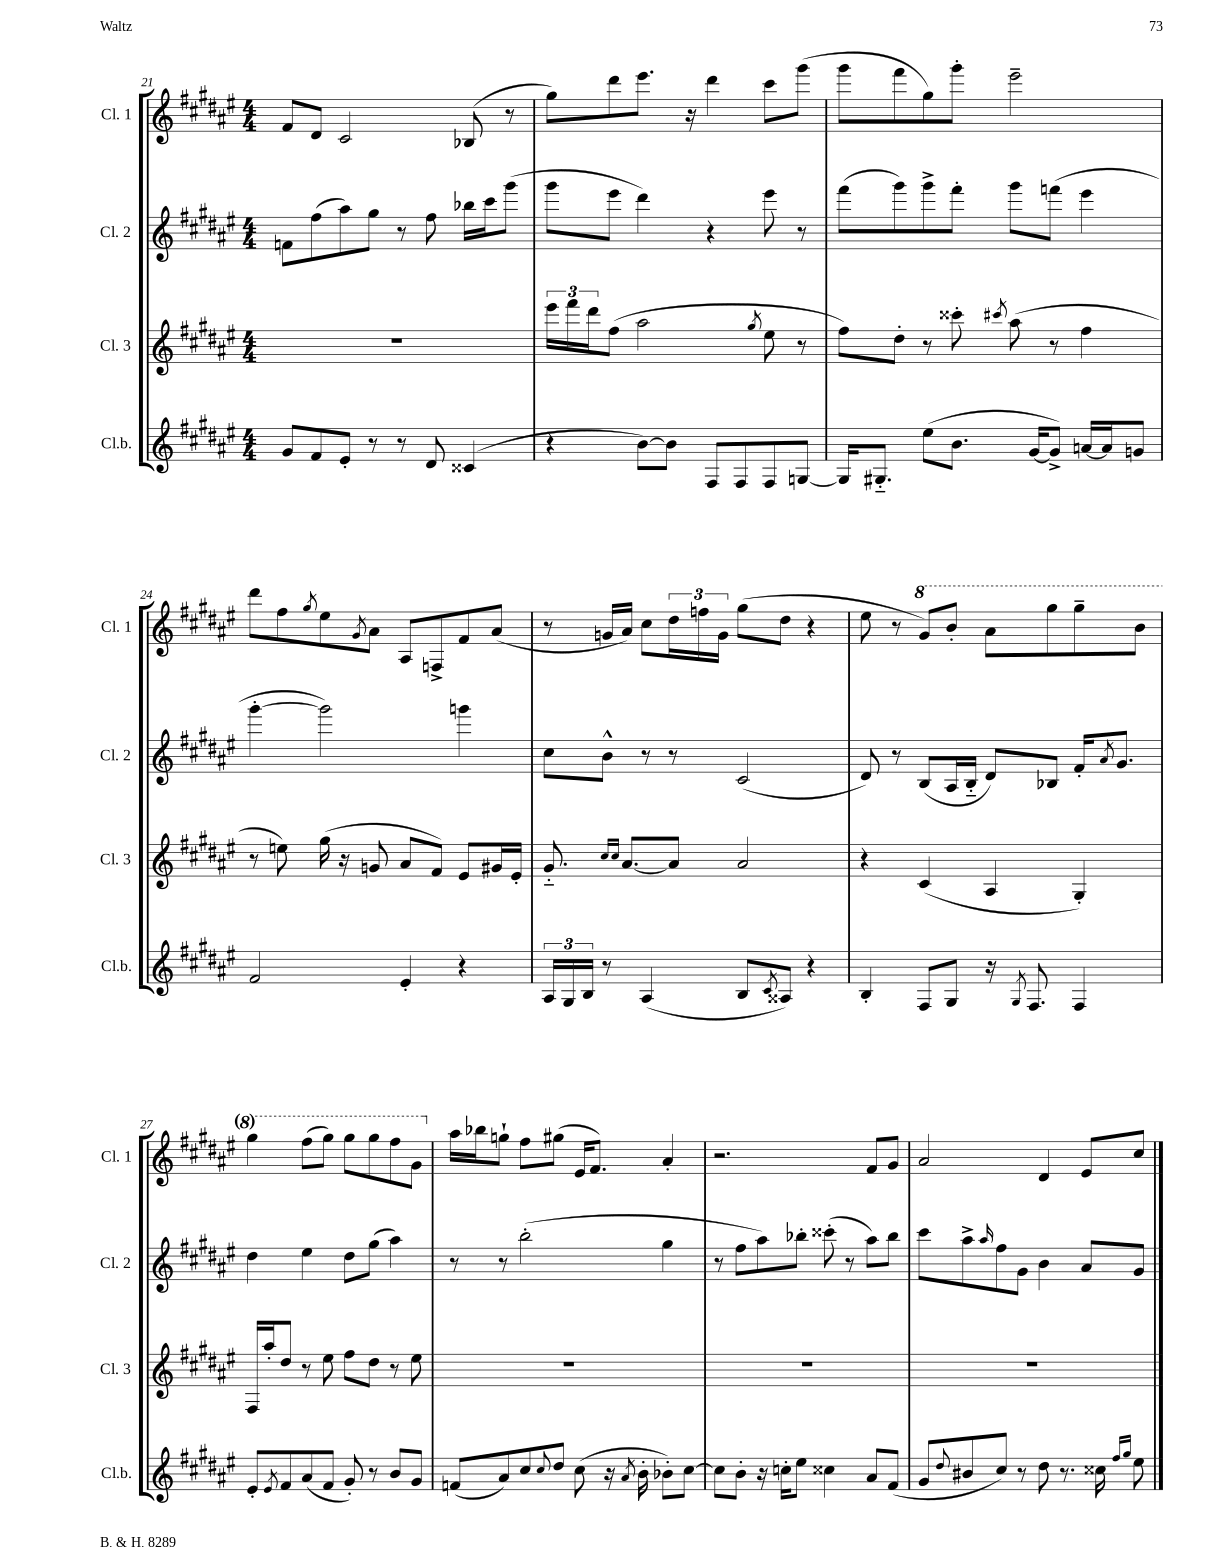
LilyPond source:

<<
\new StaffGroup <<
\new Staff = "s0" \with { instrumentName = "Cl. 1" shortInstrumentName = "Cl. 1" } {
    \clef treble \key fis \major \numericTimeSignature \time 4/4
    fis'8 dis'8 cis'2 bes8( r8 |
    gis''8) dis'''8 eis'''8. r16 dis'''4 cis'''8 gis'''8( |
    gis'''8 fis'''8 gis''8) gis'''8-. eis'''2-- |
    dis'''8 fis''8 \acciaccatura { gis''8 } eis''8 \acciaccatura { gis'8 } ais'8 ais8 f8-> fis'8 ais'8( |
    r8 g'16 ais'16) cis''8 \tuplet 3/2 { dis''16 f''16 g'16 } gis''8( dis''8 r4 |
    eis''8 r8 \ottava #1 gis''8) b''8-. ais''8 gis'''8 gis'''8-- b''8 |
    gis'''4 fis'''8( gis'''8) gis'''8 gis'''8 fis'''8 gis''8 \ottava #0 |
    ais''16 bes''16 g''8-! fis''8 gis''8( eis'16 fis'8.) ais'4-. |
    r2. fis'8 gis'8 |
    ais'2 dis'4 eis'8 cis''8 \bar "|." |
}
\new Staff = "s1" \with { instrumentName = "Cl. 2" shortInstrumentName = "Cl. 2" } {
    \clef treble \key fis \major \numericTimeSignature \time 4/4
    f'8 fis''8( ais''8) gis''8 r8 fis''8 bes''16 cis'''16 gis'''8( |
    gis'''8 eis'''8 dis'''4) r4 eis'''8 r8 |
    fis'''8( gis'''8) gis'''8-> fis'''8-. gis'''8 f'''8( eis'''4 |
    gis'''4~-. gis'''2) g'''4 |
    cis''8 b'8-^ r8 r8 cis'2( |
    dis'8) r8 b8( ais16 b16-_ dis'8) bes8 fis'16-. \acciaccatura { ais'8 } gis'8. |
    dis''4 eis''4 dis''8 gis''8( ais''4) |
    r8 r8 b''2-.( gis''4 |
    r8 fis''8 ais''8) bes''8-. cisis'''8-.( r8 ais''8) bes''8 |
    cis'''8 ais''8-> \grace { ais''16 } fis''8 gis'8 b'4 ais'8 gis'8 \bar "|." |
}
\new Staff = "s2" \with { instrumentName = "Cl. 3" shortInstrumentName = "Cl. 3" } {
    \clef treble \key fis \major \numericTimeSignature \time 4/4
    R1 |
    \tuplet 3/2 { eis'''16 fis'''16 dis'''16 } fis''8( ais''2 \acciaccatura { gis''8 } eis''8 r8 |
    fis''8) dis''8-. r8 cisis'''8-. \acciaccatura { cis'''8 } ais''8( r8 fis''4 |
    r8 e''8) gis''16( r16 g'8 ais'8 fis'8) eis'8 gis'16 eis'16-. |
    gis'8.-_ \grace { cis''16 cis''16 } ais'8.~ ais'8 ais'2 |
    r4 cis'4( ais4 gis4-.) |
    fis16 ais''16-. dis''8 r8 eis''8 fis''8 dis''8 r8 eis''8 |
    R1 |
    R1 |
    R1 \bar "|." |
}
\new Staff = "s3" \with { instrumentName = "Cl.b." shortInstrumentName = "Cl.b." } {
    \clef treble \key fis \major \numericTimeSignature \time 4/4
    gis'8 fis'8 eis'8-. r8 r8 dis'8 cisis'4( |
    r4 b'8~) b'8 fis8 fis8 fis8 g8~ |
    g16 gis8.-_ eis''8( b'8. gis'16~ gis'8->) a'16~ a'16 g'8 |
    fis'2 eis'4-. r4 |
    \tuplet 3/2 { ais16 gis16 b16 } r8 ais4( b8 \acciaccatura { cis'8 } aisis8) r4 |
    b4-. fis8 gis8 r16 \acciaccatura { gis8 } fis8. fis4 |
    eis'8-. \acciaccatura { eis'8 } fis'8 ais'8( fis'8 gis'8-.) r8 b'8 gis'8 |
    f'8( ais'8) cis''8 \appoggiatura { cis''8 } dis''8 cis''8( r16 \acciaccatura { ais'8 } b'16-. bes'8-.) cis''8~ |
    cis''8 b'8-. r16 c''16-. eis''8 cisis''4 ais'8 fis'8( |
    gis'8 \appoggiatura { dis''8 } bis'8 cis''8) r8 dis''8 r8. cisis''16 \grace { fis''16 gis''16 } eis''8 \bar "|." |
}
>>
>>
\layout { \context { \Score currentBarNumber = #21 } }
